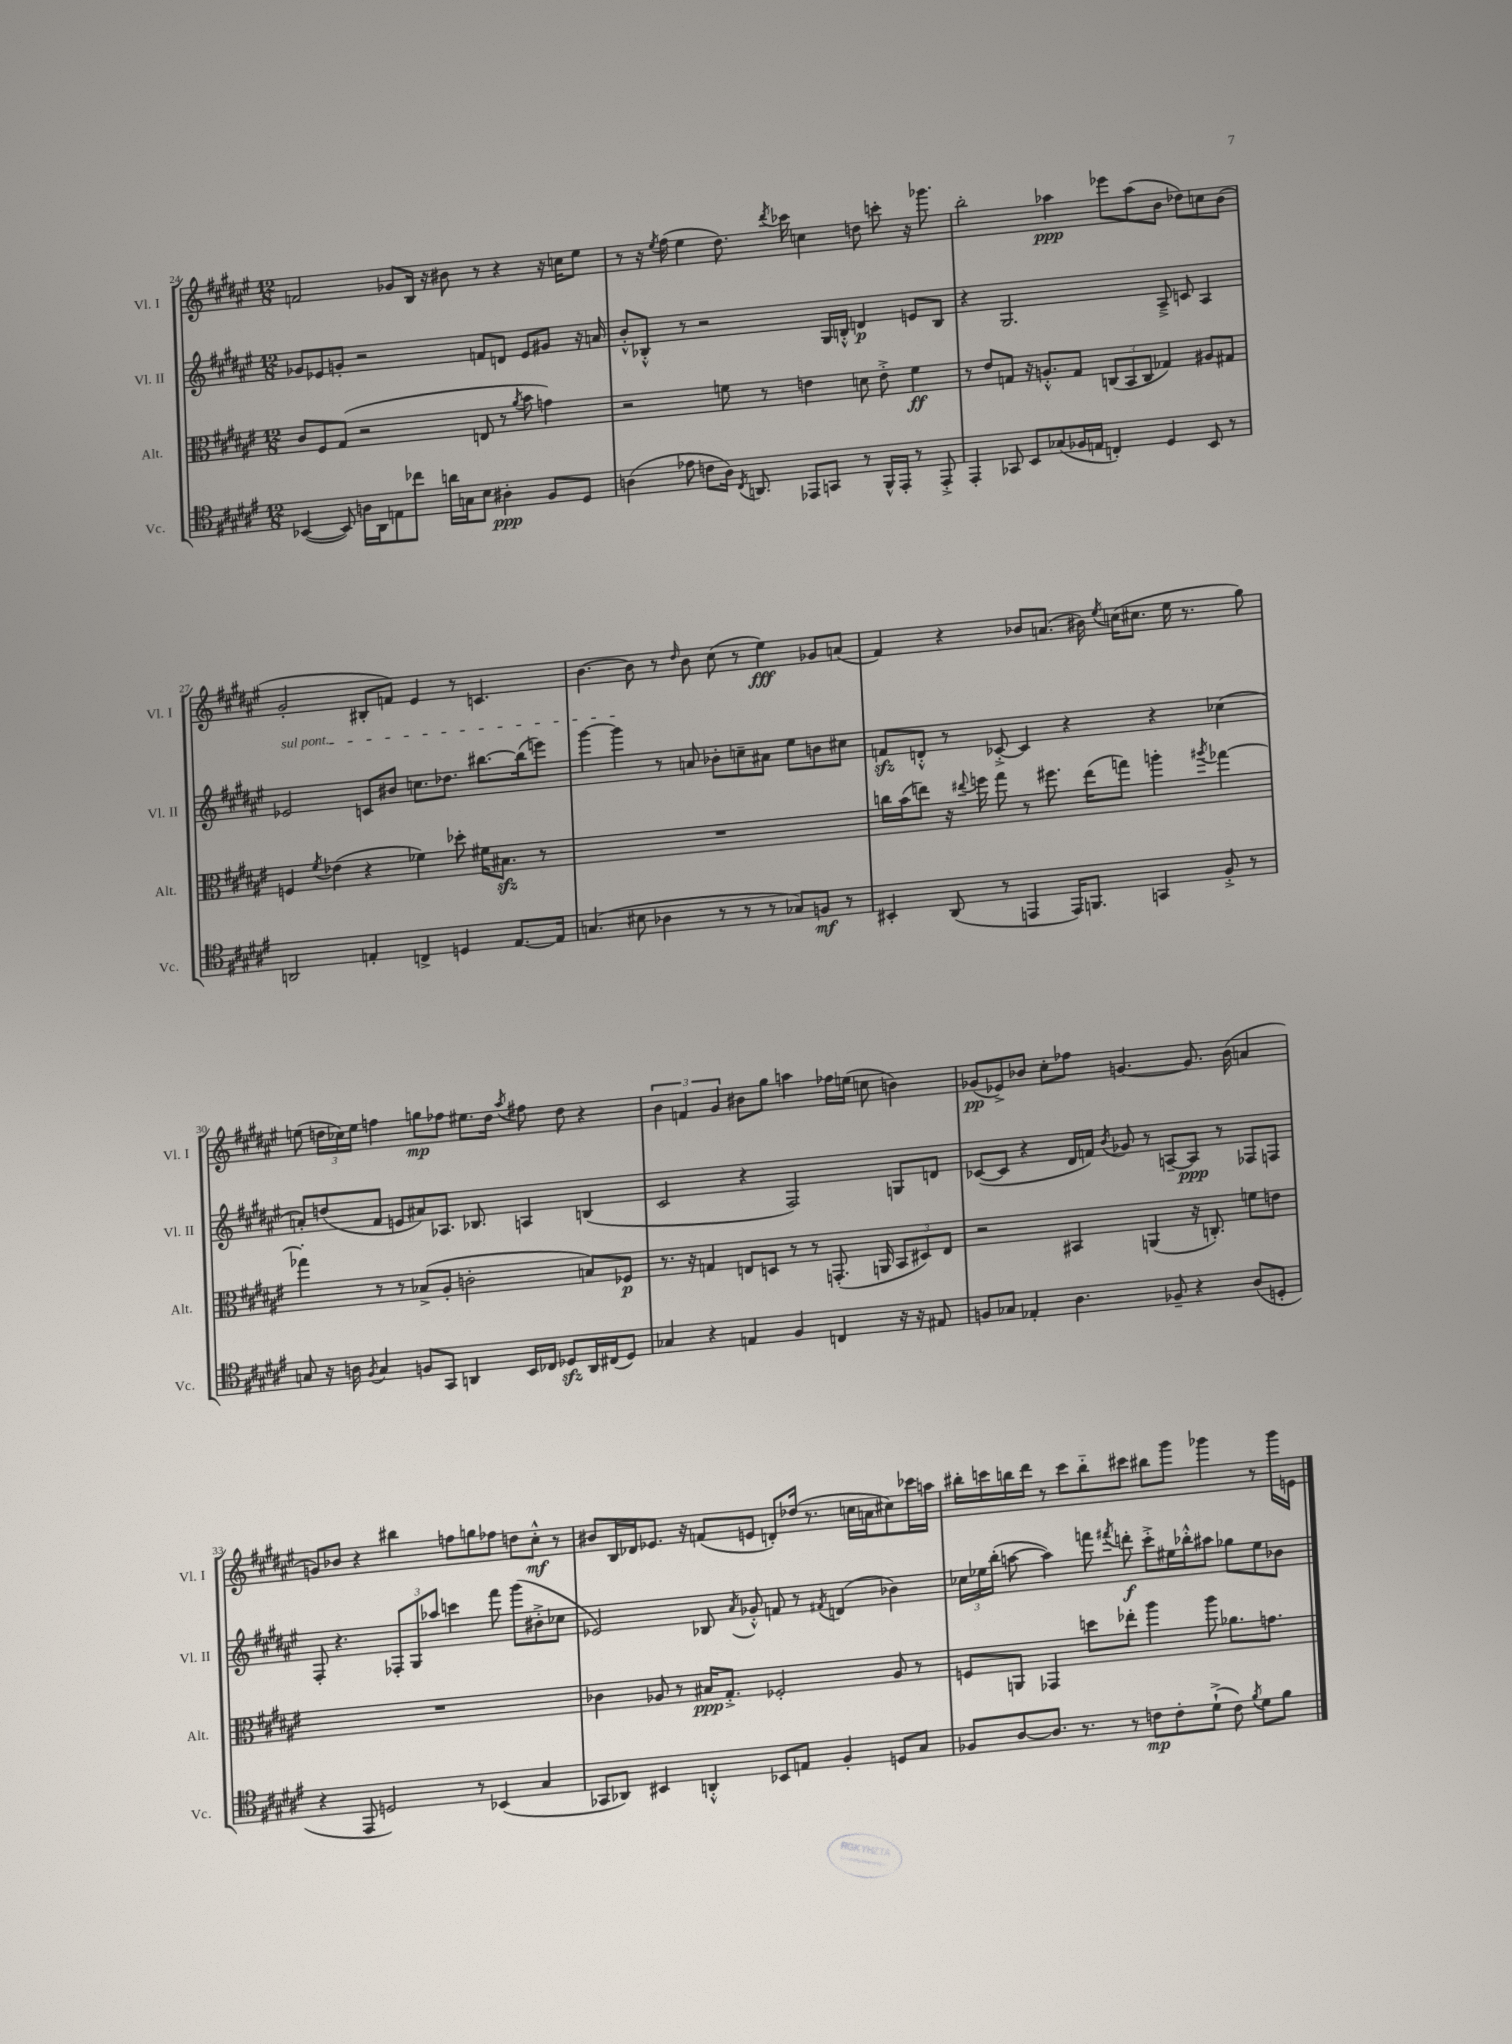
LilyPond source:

<<
\new StaffGroup <<
\new Staff = "s0" \with { instrumentName = "Vl. I" shortInstrumentName = "Vl. I" } {
    \clef treble \key fis \major \numericTimeSignature \time 12/8
    \autoBeamOff f'2 ges'8[ b16] r16 bis'8 r8 r4 r16 c''16[ eis''8] |
    r8 r16 \acciaccatura { eis''8 } fis''16( eis''4 dis''8.) \acciaccatura { dis'''8 } ces'''16 c''4 d''8 c'''8-. r16 ges'''8. |
    b''2-. aes''4\ppp ees'''8[ aes''8( b'8] des''8[) c''8 b'8]( |
    gis'2-. bis8[-. f'8]) eis'4 r8 c'4. |
    b'4.~ b'8 r8 \grace { dis''16 } b'8 cis''8( r8 eis''4\fff) ges'8[ a'8]( |
    fis'4) r4 bes'8[ a'8.]( bis'16) \acciaccatura { eis''8 } c''16[( cis''8.] eis''16 r8. gis''8) |
    e''8( \tuplet 3/2 { d''16[ ces''16) e''16] } f''4 g''8[\mp fes''8] eis''8.[ d''16] \acciaccatura { ais''8 } fis''8 d''8 r4 |
    \tuplet 3/2 { b'4 f'4 gis'4 } bis'8[ gis''8] a''4 fes''16[ e''16]( c''8 b'4) |
    ges'8[\pp( ees'8->) bes'8] cis''8[-. fes''8] g'4.~ g'8. bes'16( a'4 |
    g'8[) bes'8] r4 bis''4 f''8[ g''8 fes''8] d''8[ cis''8]-.-^\mf r8 |
    bis'8[ b16 des'16 ees'8.] r16 f'8[( e'8] d'8[-.) des''16]( r8. c''16[ a'16 cis''8) ces'''16 a''16] |
    bis''16[-. c'''16 b''16 dis'''16] r8 c'''8[ b''8-_ cis'''8] bis''8[ gis'''8] ges'''4 r8 ges'''16[ e'16] \bar "|." |
}
\new Staff = "s1" \with { instrumentName = "Vl. II" shortInstrumentName = "Vl. II" } {
    \clef treble \key fis \major \numericTimeSignature \time 12/8
    \autoBeamOff ges'8[ ees'8 g'8]-. r2 f'8[ d'8] ees'8[ gis'8] r16 a'16 |
    b'8[-.-^ bes8]-.-^ r8 r2 gis16[ b16]-.-^ d'4\p e'8[ b8] |
    r4 gis2. ais8---> c'8 ais4 |
    \once \override TextSpanner.bound-details.left.text = \markup { \italic "sul pont." } ees'2\startTextSpan c'8[ bis'8] c''8.[ des''8.] bis''8.[~ bis''16( e'''8]) |
    gis'''4~ gis'''4\stopTextSpan r8 a'8 bes'8[-. c''8-- ais'8] eis''8[ b'8 cis''8] |
    f'8[\sfz d'8]-.-^ r8 ces'8~-.-> ces'4 r4 r4 ces''4( |
    a'8[-.) d''8( fis'8] e'8[ ais'8) aes8.] bes8. a4 b4( |
    cis'2 r4 fis2) g8[ d'8] |
    ces'8[~( ces'8] r4 dis'16[ f'16]) \acciaccatura { b'8 } ges'8 r8 a8[~-- a8]\ppp r8 fes8[ f8] |
    fis8-. r4. \tuplet 3/2 { fes8[-. gis8 aes''8] } c'''4 fis'''8 gis'''8[( bis'8-.-> ces''8] |
    ees'2) bes8 \acciaccatura { ais'8 } ges'8-.-^ f'8 r8 \acciaccatura { fis'8 } d'4( bes'4) |
    \tuplet 3/2 { ces''16[ ees''16 b''16]-.( } a''8~ a''4) f'''8 \acciaccatura { fis'''8 } d'''8-.\f cis'''8[-.-> eis''16 bes''16-.-^ ais''8] ges''8[ eis''8 bes'8] \bar "|." |
}
\new Staff = "s2" \with { instrumentName = "Alt." shortInstrumentName = "Alt." } {
    \clef alto \key fis \major \numericTimeSignature \time 12/8
    \autoBeamOff cis'8[ fis8 gis8]( r2 e8 r8 \acciaccatura { ais'8 } b'8 g'4) |
    r2 f'8 r8 e'4 d'8 e'8-.-> f'4\ff |
    r8 eis'8[ g8] r16 a8.[-.-^ g8] \tuplet 3/2 { c8[( b,8 c8] } ges4) ais8[ gis8] |
    f4 \acciaccatura { fis'8 } ees'4( r4 fes'4) des''8-. fis'16[ bis8.]\sfz r8 |
    R1. |
    c''16[ b'16( e''8]) r16 \appoggiatura { eis''8 } f''16 gis''8 r8 fis''8. eis''16[( g''8]) a''4-. \acciaccatura { ais''8 } ges''4~ |
    ges''4-. r8 r8 bes8[->( ais8]-. c'2-. b8[) fes8]\p |
    r8. r16 g4 e8[ d8] r8 r8 g,8.-.( a,16 \tuplet 3/2 { b,8[ dis8) e8] } |
    r2 bis,4 a,4( r16 c8.-.) f'8[ e'8] |
    R1. |
    ces'4 aes8 r8 bis16[\ppp gis8.]-.-> fes2-. aes8 r8 |
    f8[ a,8] ges,4 d''8[ ees''8]-. ais''4 ais''8 aes'8.[ g'8.] \bar "|." |
}
\new Staff = "s3" \with { instrumentName = "Vc." shortInstrumentName = "Vc." } {
    \clef tenor \key fis \major \numericTimeSignature \time 12/8
    \autoBeamOff bes,4~( bes,8) a16[ ais,16 e8 ces''8] a'16[ g16 b8] ais4-.\ppp fis8[ dis8] |
    a4( ees'8 c'8[ a16]) \acciaccatura { cis8 } a,8. ees,8[ g,8] r8 fis,16[-^ ees,16]-. r8 ees,8-.-> |
    eis,4-. ges,8 b,8[ ges8( fes16 e16] c4-.) dis4 b,8 r8 |
    a,2 e4-. c4-> d4 e8.[~ e16] |
    g4.( bis8 aes4 r8 r8 r8 ges8[) f8]\mf r8 |
    bis,4-. ais,8( r8 e,4 e,16[) f,8.] g,4 fis8-.-> r8 |
    g8 r16 a16 \acciaccatura { fis8 } g4 f8[ gis,8] a,4 b,16[ ces16] des8[\sfz a,16 cis16( des8]) |
    ges4 r4 e4 fis4 c4 r16 r16 eis8 |
    f8[ ges8] ees4-. ais4. fes8-- r4 ais8[( d8]-. |
    r4 eis,8 d2) r8 bes,4( gis4 |
    ges,8[ aes,8]) bis,4 a,4-.-^ bes,8[ e8] fis4-. d8[ gis8] |
    fes8[ ais8~ ais8.] r8. r8 c'8[\mp c'8-. dis'8]-!->( c'8) \acciaccatura { fis'8 } dis'8[ fis'8] \bar "|." |
}
>>
>>
\layout { \context { \Score currentBarNumber = #24 } }
